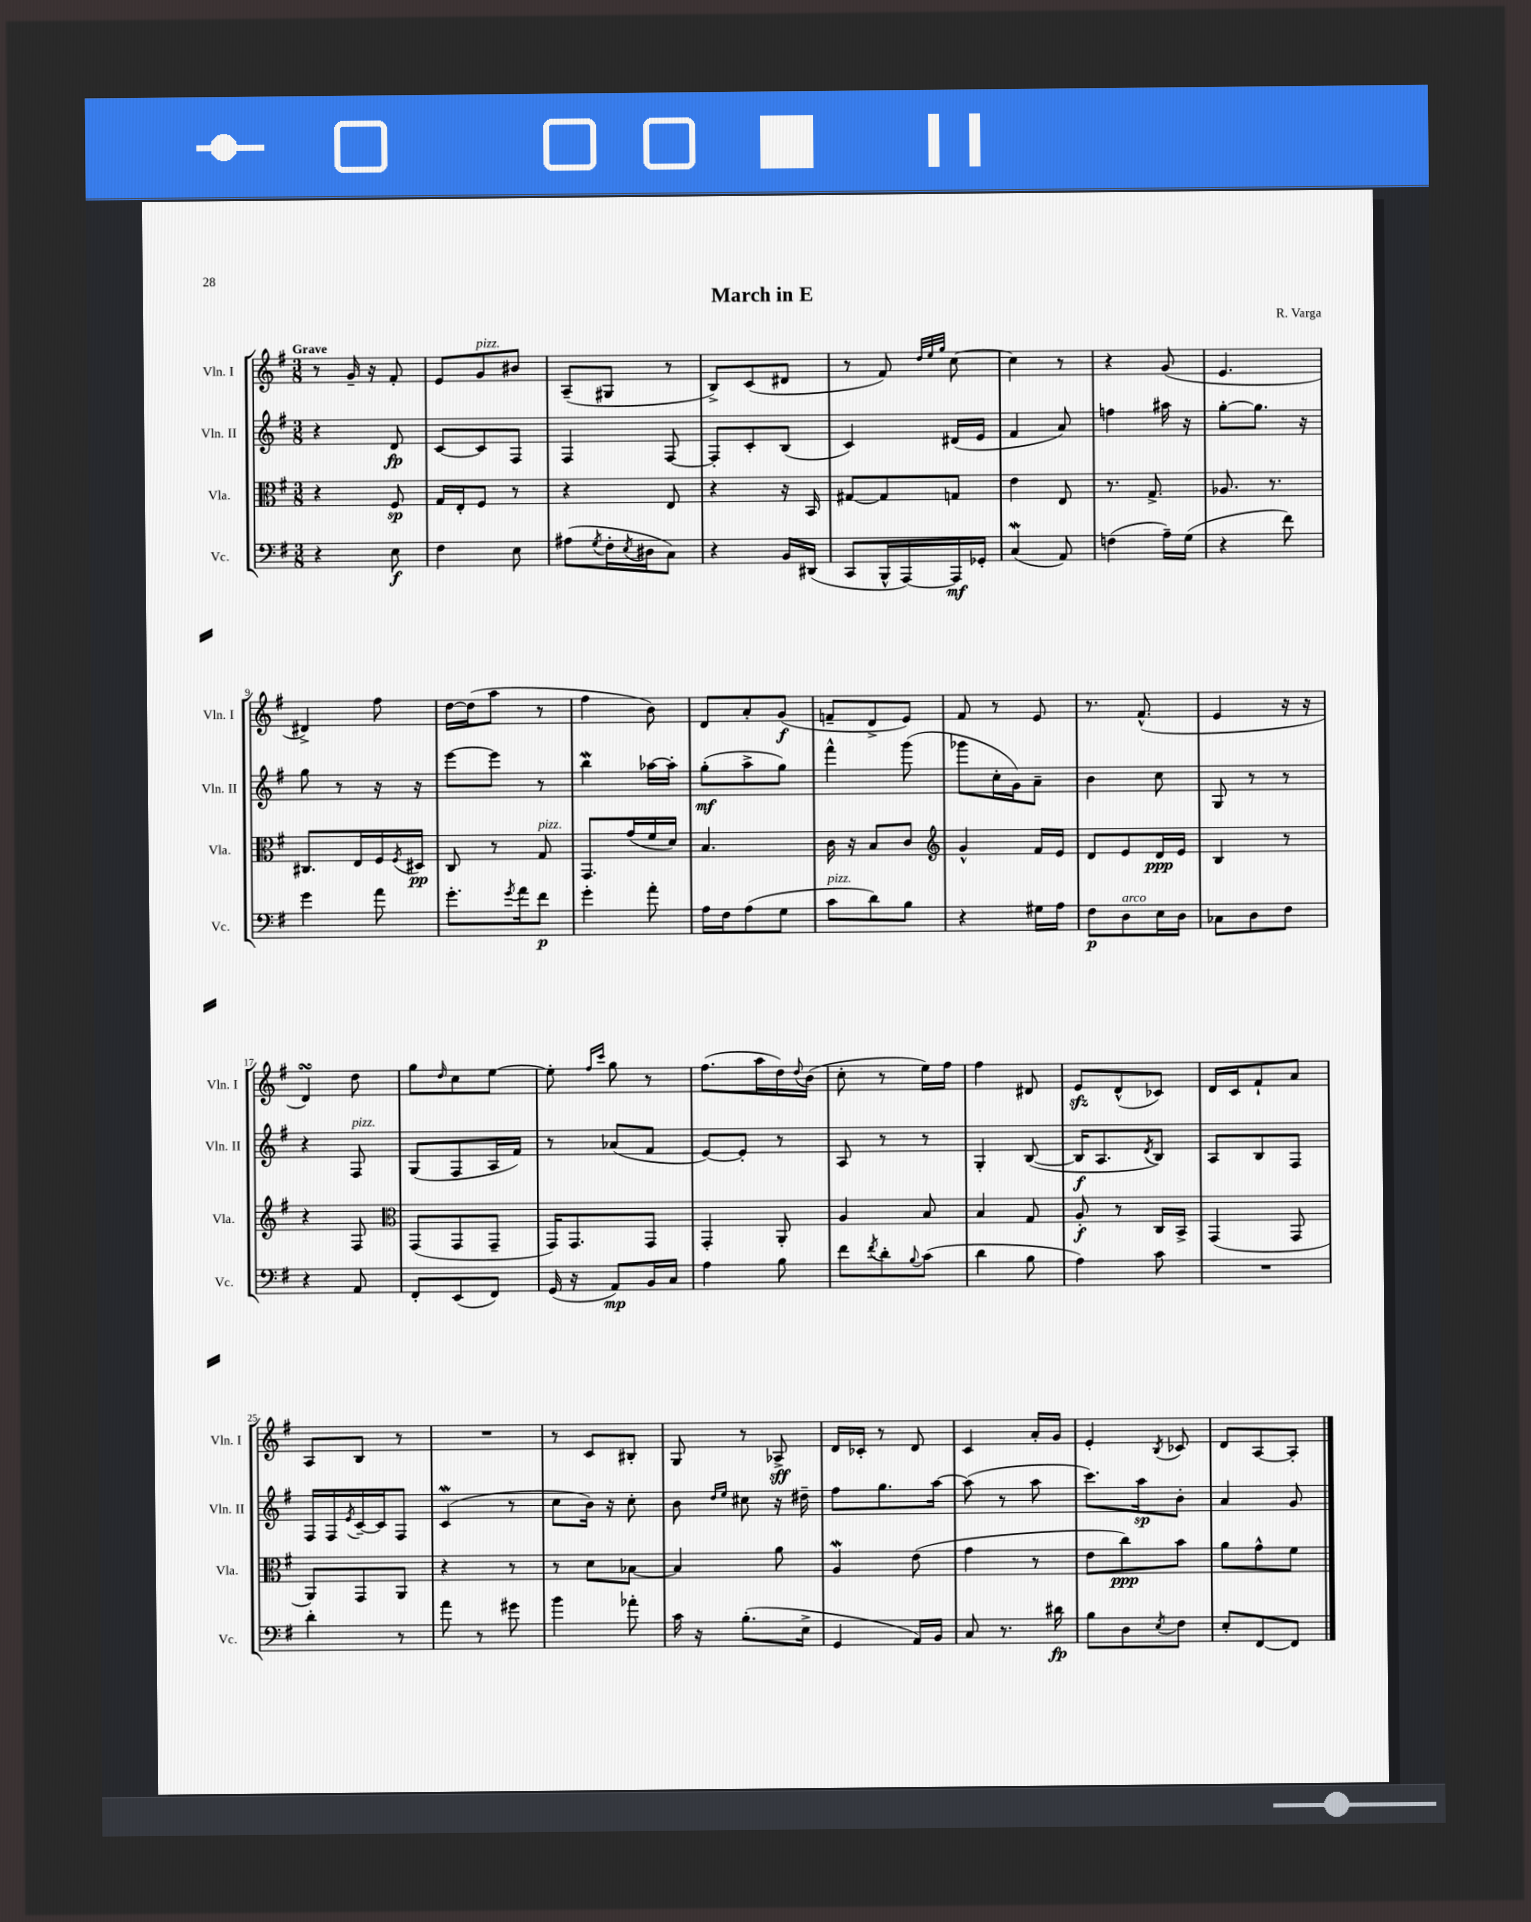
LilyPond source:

\header { title = "March in E" composer = "R. Varga" }
<<
\new StaffGroup <<
\new Staff = "s0" \with { instrumentName = "Vln. I" shortInstrumentName = "Vln. I" } {
    \clef treble \key g \major \numericTimeSignature \time 3/8 \tempo "Grave"
    r8 g'16-- r16 fis'8-. |
    e'8 g'8^\markup { \italic "pizz." } bis'8 |
    a8--( gis8 r8 |
    b8->) c'8( dis'8 |
    r8 fis'8) \grace { d''32 e''32 g''32 } c''8~ |
    c''4 r8 |
    r4 g'8( |
    e'4. |
    dis'4->) fis''8 |
    d''16~ d''16( a''8 r8 |
    fis''4 b'8) |
    d'8 a'8-. g'8\f( |
    f'8-- d'8-> e'8) |
    fis'8 r8 e'8 |
    r8. fis'8.-^( |
    e'4 r16 r16 |
    d'4\turn) d''8 |
    g''8 \grace { d''16 } c''8 e''8~ |
    e''8-. \grace { fis''16 c'''16 } g''8 r8 |
    fis''8.( a''16 d''16) \appoggiatura { d''8 } b'16( |
    c''8-. r8 e''16) fis''16 |
    fis''4 dis'8 |
    e'8\sfz d'8-^( ces'8) |
    d'16 c'16 fis'8-! a'8 |
    a8 b8 r8 |
    R4. |
    r8 c'8 bis8-. |
    g8 r8 aes8->\sff |
    d'16 ces'16-. r8 d'8 |
    c'4 a'16-. g'16 |
    e'4-. \acciaccatura { b8 } ces'8 |
    d'8 a8~ a8-. \bar "|." |
}
\new Staff = "s1" \with { instrumentName = "Vln. II" shortInstrumentName = "Vln. II" } {
    \clef treble \key g \major \numericTimeSignature \time 3/8
    r4 d'8\fp |
    c'8~ c'8 fis8 |
    fis4 fis8~ |
    fis8-. c'8-. b8( |
    c'4) dis'16( e'16 |
    fis'4 a'8) |
    f''4 ais''16 r16 |
    g''8~-. g''8. r16 |
    g''8 r8 r16 r16 |
    e'''8~ e'''8 r8 |
    b''4\mordent aes''16~ aes''16-. |
    g''8-.\mf( a''8-> g''8) |
    fis'''4-^ g'''8( |
    ges'''8 c''16-. g'16) a'8-- |
    b'4 c''8 |
    g8 r8 r8 |
    r4 fis8^\markup { \italic "pizz." } |
    g8( fis8 a16 fis'16) |
    r8 aes'8( fis'8 |
    e'8~) e'8-. r8 |
    a8 r8 r8 |
    g4-. b8~( |
    b16\f a8. \acciaccatura { d'8 } b8) |
    a8 b8 fis8 |
    fis16 fis16 \acciaccatura { e'8 } c'16~-- c'16 fis8 |
    c'4\mordent( r8 |
    c''8 b'16) r16 c''8-. |
    b'8 \grace { d''16 e''16 } cis''8 r16 dis''16-- |
    fis''8 g''8. a''16~ |
    a''8( r8 a''8 |
    c'''8.) a''16\sp b'8-. |
    a'4 g'8 \bar "|." |
}
\new Staff = "s2" \with { instrumentName = "Vla." shortInstrumentName = "Vla." } {
    \clef alto \key g \major \numericTimeSignature \time 3/8
    r4 fis8\sp |
    g16 e16-. fis8 r8 |
    r4 e8 |
    r4 r16 b,16 |
    gis8~ gis8 g8 |
    e'4 e8 |
    r8. g8.-> |
    aes8. r8. |
    cis8. e16 fis16 \acciaccatura { fis8 } dis16\pp |
    c8 r8 g8^\markup { \italic "pizz." } |
    g,8. g'16( fis'16 d'16) |
    b4. |
    c'16 r16 b8 c'8 |
    \clef treble g'4-^ fis'16 e'16 |
    d'8 e'8 d'16\ppp e'16 |
    b4 r8 |
    r4 fis8 |
    \clef alto g,8( g,8 g,8-- |
    g,16) g,8. g,8 |
    g,4-. a,8-. |
    a4 b8 |
    b4 g8 |
    a8-.\f r8 c16 b,16-> |
    g,4( g,8 |
    a,8) g,8 a,8 |
    r4 r8 |
    r8 d'8 bes8~ |
    bes4 a'8 |
    a4\mordent e'8( |
    g'4 r8 |
    e'8 c''8\ppp) b'8 |
    a'8 g'8-^ fis'8 \bar "|." |
}
\new Staff = "s3" \with { instrumentName = "Vc." shortInstrumentName = "Vc." } {
    \clef bass \key g \major \numericTimeSignature \time 3/8
    r4 e8\f |
    fis4 e8 |
    ais8( \acciaccatura { g8 } fis16-. \acciaccatura { e8 } dis16 c8) |
    r4 b,16 dis,16( |
    c,8 b,,16-^ a,,16~) a,,16\mf ges,16-. |
    c4\mordent( a,8) |
    f4( a16--) g16( |
    r4 fis'8) |
    g'4 a'8 |
    g'8.-. \acciaccatura { g'8 } a'16 fis'8\p |
    g'4-. a'8-. |
    a16 fis16 a8( g8 |
    c'8^\markup { \italic "pizz." } d'8) b8 |
    r4 gis16 a16 |
    fis8\p d8^\markup { \italic "arco" } e16 d16 |
    ces8 d8 fis8 |
    r4 a,8 |
    fis,8-. e,8( fis,8) |
    g,16( r16 a,8\mp) b,16 c16 |
    a4 b8 |
    fis'8 \acciaccatura { fis'8 } d'8-. \appoggiatura { b8 } c'8( |
    d'4 b8 |
    a4) c'8 |
    R4. |
    d'4-. r8 |
    a'8 r8 gis'8 |
    b'4 aes'8-. |
    c'16 r16 b8.-.( e16-> |
    g,4 a,16) b,16 |
    c8 r8. dis'16\fp |
    b8 d8 \acciaccatura { e8 } fis8 |
    e8-. fis,8~ fis,8 \bar "|." |
}
>>
>>
